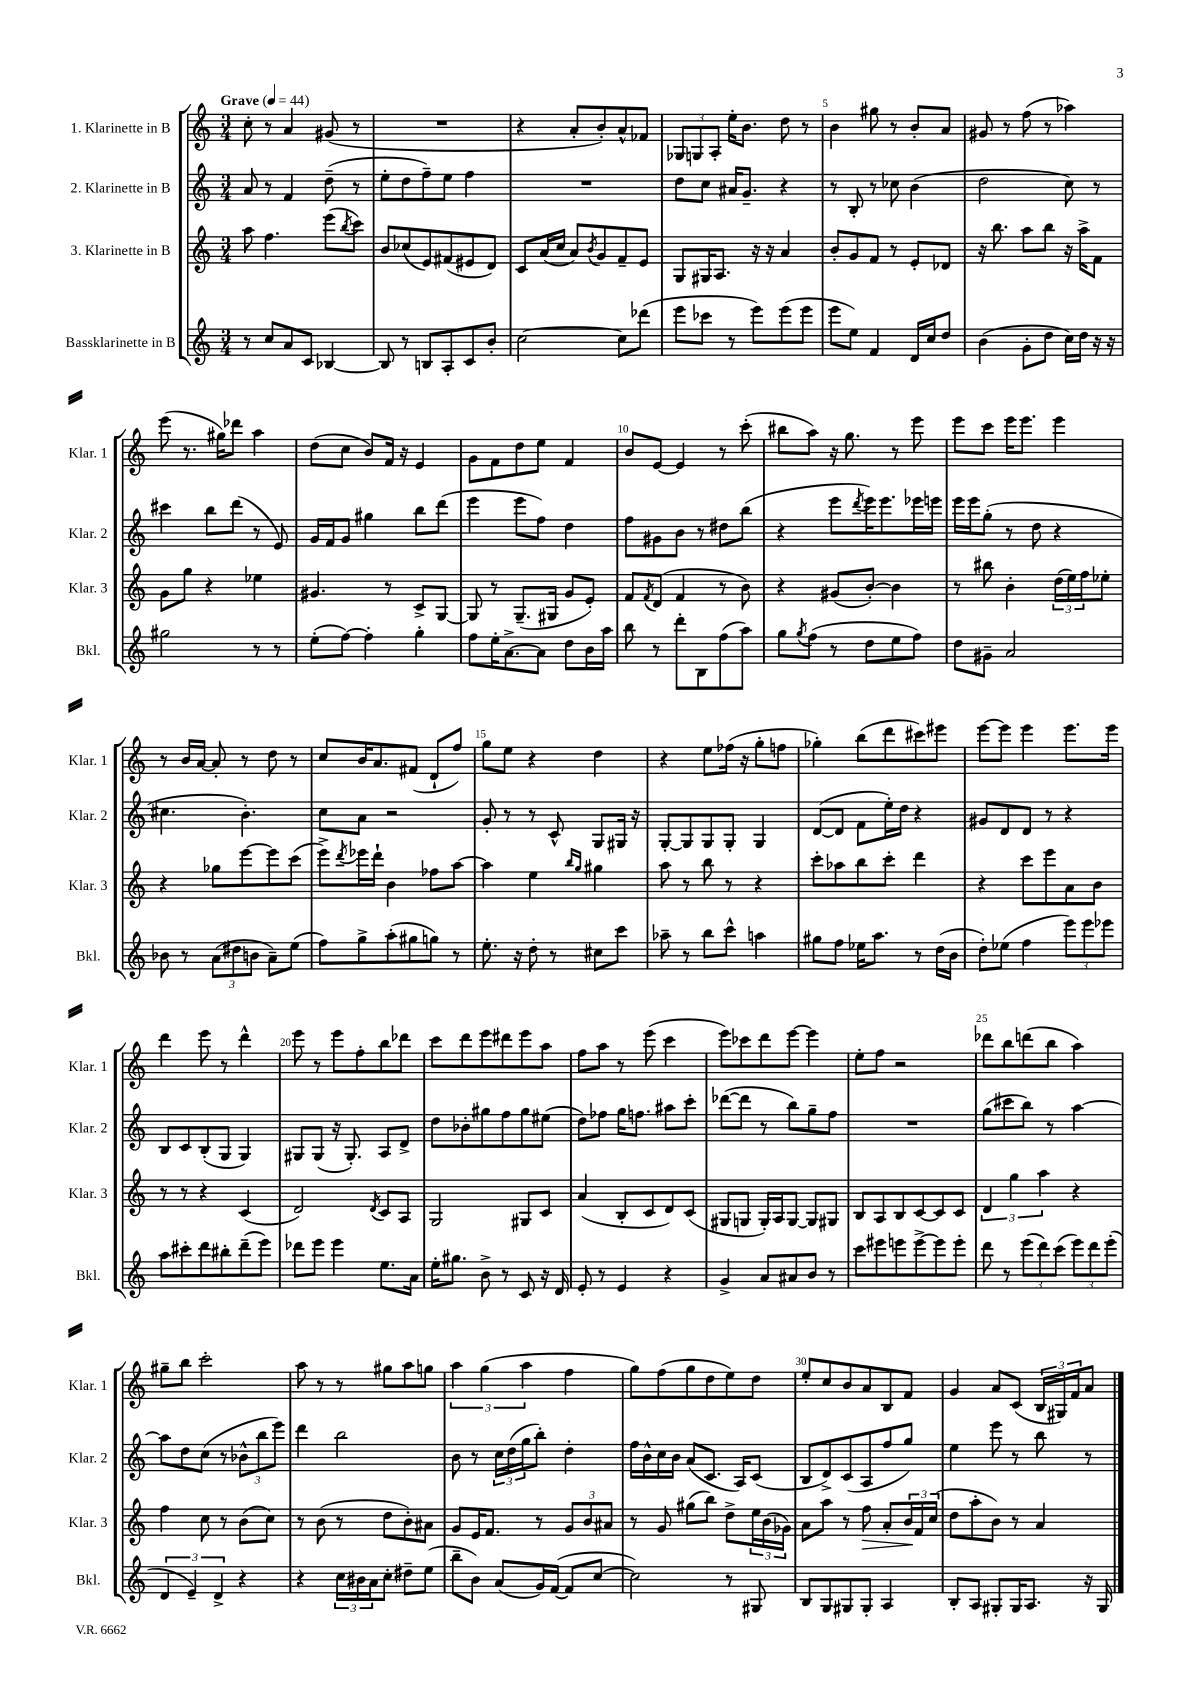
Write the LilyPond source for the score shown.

<<
\new StaffGroup <<
\new Staff = "s0" \with { instrumentName = "1. Klarinette in B" shortInstrumentName = "Klar. 1" } {
    \clef treble \key c \major \numericTimeSignature \time 3/4 \tempo "Grave" 4 = 44
    c''8-. r8 a'4 gis'8( r8 |
    R2. |
    r4 a'8-. b'8-.) a'8-^ fes'8 |
    \tuplet 3/2 { ges8 g8 a8-. } e''16-. b'8. d''8 r8 |
    b'4 gis''8 r8 b'8-. a'8 |
    gis'8 r8 f''8( r8 aes''4) |
    e'''8( r8. gis''16) des'''8 a''4 |
    d''8( c''8 b'8) f'16 r16 e'4 |
    g'8 f'8 d''8 e''8 f'4 |
    b'8 e'8~ e'4 r8 c'''8-.( |
    bis''8 a''8) r16 g''8. r8 e'''8 |
    e'''8 c'''8 e'''16 e'''8. e'''4 |
    r8 b'16 a'16~ a'8-. r8 d''8 r8 |
    c''8 b'16 a'8. fis'8( d'8-! f''8) |
    g''8 e''8 r4 d''4 |
    r4 e''8 fes''16( r16 g''8-. f''8 |
    ges''4-.) b''8( d'''8 cis'''8) eis'''8 |
    e'''8~ e'''8 e'''4 e'''8. e'''16 |
    d'''4 e'''8 r8 d'''4-^ |
    e'''8 r8 e'''8 f''8-. b''8 des'''8 |
    c'''8 d'''8 e'''8 dis'''8 e'''8 a''8 |
    f''8 a''8 r8 e'''8( c'''4 |
    e'''8) ces'''8 d'''8 e'''8~ e'''4 |
    e''8-. f''8 r2 |
    des'''8 b''8 d'''8( b''8 a''4) |
    gis''8-- b''8 c'''2-. |
    a''8 r8 r8 gis''8 a''8 g''8 |
    \tuplet 3/2 { a''4 g''4( a''4 } f''4 |
    g''8) f''8( g''8 d''8 e''8) d''8 |
    e''8-. c''8 b'8 a'8 b8 f'8 |
    g'4 a'8 c'8( \tuplet 3/2 { b16 gis16) f'16 } a'8 \bar "|." |
}
\new Staff = "s1" \with { instrumentName = "2. Klarinette in B" shortInstrumentName = "Klar. 2" } {
    \clef treble \key c \major \numericTimeSignature \time 3/4
    a'8 r8 f'4 d''8--( r8 |
    e''8-. d''8 f''8--) e''8 f''4 |
    R2. |
    d''8 c''8 ais'16 g'8.-- r4 |
    r8 b8-. r8 ces''8 b'4( |
    d''2 c''8) r8 |
    cis'''4 b''8 d'''8( r8 e'8) |
    g'16 f'16 g'8 gis''4 b''8 d'''8( |
    e'''4 e'''8 f''8) d''4 |
    f''8 gis'8 b'8 r8 dis''8 b''8( |
    r4 e'''8 \acciaccatura { d'''8 } e'''16) e'''8. ees'''16 e'''16 |
    e'''16 e'''16 g''8-.( r8 d''8 r4 |
    cis''4. b'4.-.) |
    c''8 a'8 r2 |
    g'8-. r8 r8 c'8-^ g8 gis16 r16 |
    g8~-. g8 g8 g8-. g4 |
    d'8~( d'8 f'8 e''16-.) d''16 r4 |
    gis'8 d'8 d'8 r8 r4 |
    b8 c'8 b8-.( g8 g4) |
    gis8 gis8( r16 gis8.-.) a8 d'8-> |
    d''8 bes'8-. gis''8 f''8 gis''8 eis''8( |
    d''8) fes''8 g''16 f''8. ais''8 c'''8-. |
    des'''8~( des'''8 r8 b''8) g''8-- f''8 |
    R2. |
    g''8( cis'''8 b''8) r8 a''4~ |
    a''8 d''8 c''8( r8 \tuplet 3/2 { bes'8-^ b''8 e'''8) } |
    d'''4 b''2 |
    b'8 r8 \tuplet 3/2 { c''16 d''16( g''16 } b''8-.) d''4-. |
    f''16 b'16-^ c''16 b'16 a'8( c'8. a16) c'8( |
    b8 d'8->) c'8( a8 f''8 g''8) |
    e''4 e'''8 r8 b''8 r8 \bar "|." |
}
\new Staff = "s2" \with { instrumentName = "3. Klarinette in B" shortInstrumentName = "Klar. 3" } {
    \clef treble \key c \major \numericTimeSignature \time 3/4
    a''8 f''4. e'''8( \acciaccatura { b''8 } c'''8) |
    b'8 ces''8( e'8) fis'8( eis'8 d'8) |
    c'8 a'16( c''16 a'8) \acciaccatura { b'8 } g'8 f'8-- e'8 |
    g8 gis16 a8. r16 r16 a'4 |
    b'8-. g'8 f'8 r8 e'8-. des'8 |
    r16 b''8. a''8 b''8 r16 a''16-> f'8 |
    g'8 g''8 r4 ees''4 |
    gis'4. r8 c'8-> g8~ |
    g8 r8 g8.--( gis16 g'8 e'8-.) |
    f'8 \acciaccatura { f'8 } d'8( f'4 r8 b'8) |
    r4 gis'8( b'8~-.) b'4 |
    r8 bis''8 b'4-. \tuplet 3/2 { d''16( e''16) f''16 } ees''8-. |
    r4 ges''8 e'''8~ e'''8 c'''8( |
    e'''8->) \acciaccatura { d'''8 } ees'''16 d'''16-! b'4 fes''8 a''8~ |
    a''4 e''4 \grace { b''16 g''16 } gis''4 |
    a''8 r8 b''8 r8 r4 |
    c'''8-. aes''8 b''8 c'''8-. d'''4 |
    r4 c'''8 e'''8 a'8 b'8 |
    r8 r8 r4 c'4( |
    d'2) \acciaccatura { d'8 } c'8 a8 |
    g2 gis8 c'8 |
    a'4( b8-. c'8 d'8) c'8( |
    gis8 g8 g16-.) a16 g8~ g8 gis8 |
    b8 a8 b8 c'8~ c'8 c'8 |
    \tuplet 3/2 { d'4 g''4 a''4 } r4 |
    f''4 c''8 r8 b'8( c''8) |
    r8 b'8( r8 d''8 b'8-.) ais'8 |
    g'8 e'16 f'8. r8 \tuplet 3/2 { g'8 b'8 ais'8 } |
    r8 g'8 gis''8( b''8) d''8-> \tuplet 3/2 { e''16 b'16( ges'16) } |
    a'8 a''8 r8 f''8\> a'8-. \tuplet 3/2 { b'16\! f'16 c''16( } |
    d''8 a''8-. b'8) r8 a'4 \bar "|." |
}
\new Staff = "s3" \with { instrumentName = "Bassklarinette in B" shortInstrumentName = "Bkl." } {
    \clef treble \key c \major \numericTimeSignature \time 3/4
    r8 c''8 a'8 c'8 bes4~ |
    bes8 r8 b8 a8-. c'8 b'8-. |
    c''2~ c''8 des'''8( |
    e'''8 ces'''8 r8 e'''8) e'''8( e'''8 |
    e'''8 e''8) f'4 d'16 c''16 d''8 |
    b'4( g'8-. d''8 c''16) d''16 r16 r16 |
    gis''2 r8 r8 |
    e''8-.( f''8~) f''4-. g''4-. |
    f''8 e''16-. a'8.~-> a'8 d''8 b'16 a''16 |
    b''8 r8 d'''8-. b8 f''8( a''8) |
    g''8 \acciaccatura { g''8 } f''8( r8 d''8 e''8 f''8) |
    d''8 gis'8-- a'2 |
    bes'8 r8 \tuplet 3/2 { a'8( dis''8 b'8 } a'8--) e''8( |
    f''8) g''8-> a''8-.( gis''8 g''8) r8 |
    e''8.-. r16 d''8-. r8 cis''8 c'''8 |
    aes''8-- r8 b''8 c'''8-^ a''4 |
    gis''8 f''8 ees''16 a''8. r8 d''16( b'16 |
    d''8-.) ees''8( f''4 \tuplet 3/2 { e'''8) e'''8 ees'''8 } |
    a''8 cis'''8-. d'''8 bis''8-. d'''8--( e'''8) |
    des'''8 e'''8 e'''4 e''8. a'16 |
    e''16-. gis''8. b'8-> r8 c'8 r16 d'16 |
    e'8-. r8 e'4 r4 |
    g'4-> a'8 ais'8 b'8 r8 |
    c'''8 eis'''8 e'''8 e'''8~-> e'''8 e'''8-. |
    d'''8 r8 \tuplet 3/2 { e'''8( d'''8) c'''8( } \tuplet 3/2 { e'''8) d'''8 e'''8-.( } |
    \tuplet 3/2 { d'4 e'4--) d'4-> } r4 |
    r4 \tuplet 3/2 { c''16 bis'16 a'16 } c''8-. dis''8-- e''8( |
    b''8-- b'8) a'8( g'16) f'16~( f'8 c''8~ |
    c''2) r8 gis8 |
    b8 g8 gis8 gis8-. a4 |
    b8-. a8 gis8-. gis16 a8. r16 gis16 \bar "|." |
}
>>
>>
\layout { \context { \Score \override BarNumber.break-visibility = ##(#f #t #t) barNumberVisibility = #(every-nth-bar-number-visible 5) } }
